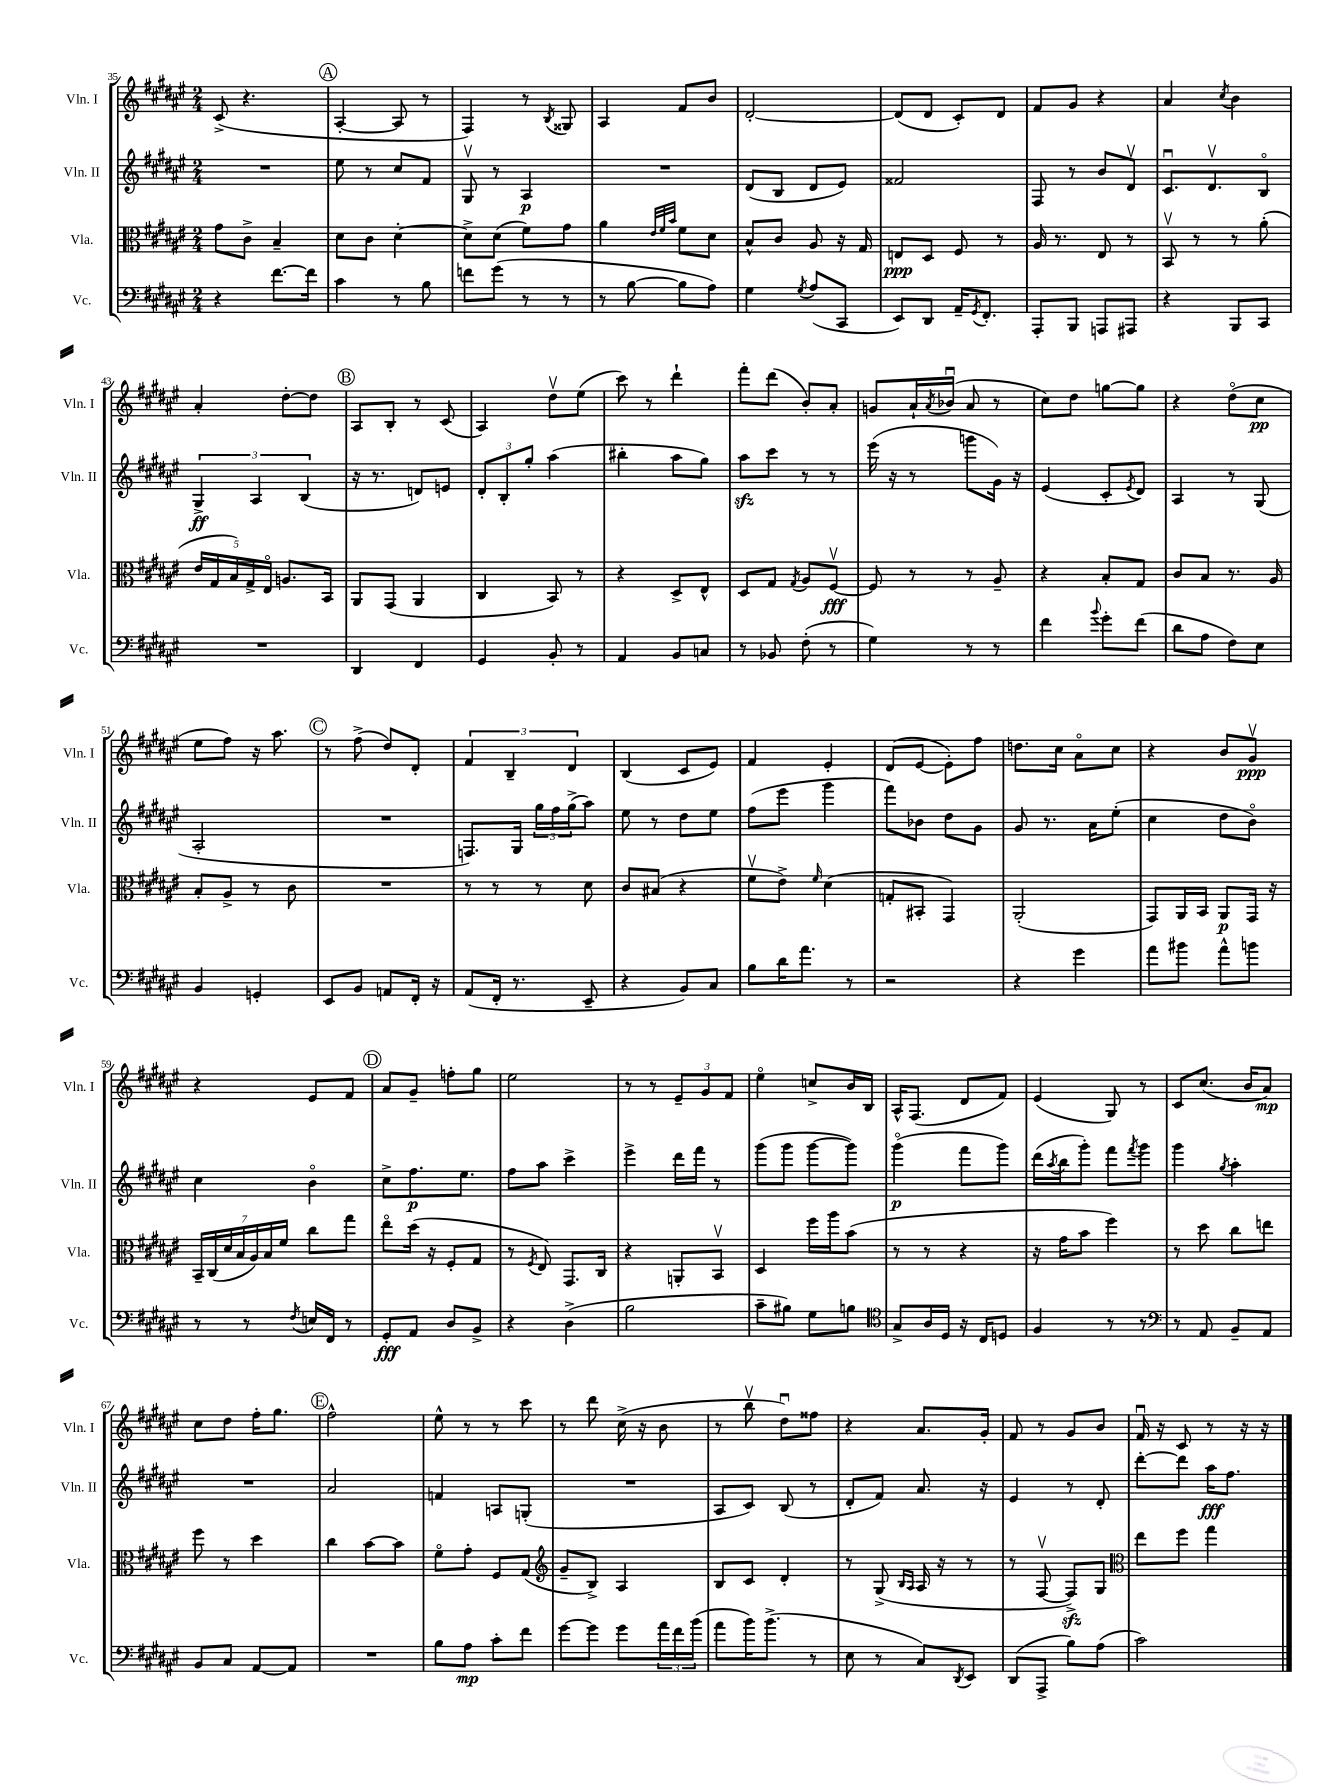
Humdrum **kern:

**kern	**kern	**kern	**kern
*staff4	*staff3	*staff2	*staff1
*clefF4	*clefC3	*clefG2	*clefG2
*k[f#c#g#d#a#e#]	*k[f#c#g#d#a#e#]	*k[f#c#g#d#a#e#]	*k[f#c#g#d#a#e#]
*M2/4	*M2/4	*M2/4	*M2/4
4r	8g#	2r	(8c#^
.	8c#^	.	4.r
[8.f#	4B~	.	.
16f#]	.	.	.
=	=	=	=
4c#	8d#	8ee#	[4A#'
.	8c#	8r	.
8r	[4d#'	8cc#	8A#]
8B	.	8f#	8r
=	=	=	=
8f	8d#^]	8G#v	4F#)
(8g#	(8d#	8r	.
8r	8f#)	4A#	8r
.	.	.	8qB
8r	8g#	.	8G##
=	=	=	=
8r	4a#	2r	4A#
[8B	.	.	.
.	32qqe#	.	.
.	32qqf#	.	.
.	32qqb	.	.
8B]	8f#	.	8f#
8A#)	8d#	.	8b
=	=	=	=
4G#	8B^^	(8d#	[2d#'
.	8c#	8B	.
8qG#	.	.	.
(8A#	8A#	8d#	.
8CC#	16r	8e#)	.
.	16G#	.	.
=	=	=	=
8EE#)	8E	2f##	(8d#]
8DD#	8D#	.	8d#
16AA#~	8F#	.	8c#')
8qGG#	.	.	.
8.FF#'	.	.	.
.	8r	.	8d#
=	=	=	=
8AAA#'	16A#	8F#	8f#
.	8.r	.	.
8BBB	.	8r	8g#
8AAA	8E#	8b	4r
8AAA#	8r	8d#v	.
=	=	=	=
4r	8BBv	8.c#u	4a#
.	8r	.	.
.	.	8.d#v	.
.	.	.	8qcc#
8BBB	8r	.	4b
8CC#	(8a#'	8Bo	.
=	=	=	=
2r	20e#	6G#^	4a#'
.	20G#	.	.
.	20B)	.	.
.	20G#^	.	.
.	.	6A#	.
.	20E#o	.	.
.	8.A	.	[8dd#'
.	.	(6B	.
.	.	.	8dd#]
.	16BB	.	.
=	=	=	=
4DD#	8AA#	16r	8A#
.	.	8.r	.
.	(8GG#	.	8B'
4FF#	4AA#	8d)	8r
.	.	8e	(8c#
=	=	=	=
4GG#	4C#	12d#'	4A#)
.	.	12B'	.
.	.	12gg#'	.
8BB'	8BB)	(4aa#	8dd#v
8r	8r	.	(8ee#
=	=	=	=
4AA#	4r	4bb#'	8ccc#)
.	.	.	8r
8BB	8D#^	8aa#	4ddd#`
8C	8E#^^	8gg#)	.
=	=	=	=
8r	8D#	8aa#	8fff#'
8BB-	8G#	8ccc#	(8ddd#
.	8qG#	.	.
(8F#'	8A#	8r	8b')
8r	[8F#v	8r	8a#'
=	=	=	=
4G#)	8F#]	(16eee#	8g
.	.	16r	.
.	8r	8r	16a#`
.	.	.	8qa#
.	.	.	(16b-u
8r	8r	8ggg	8a#
8r	8A#~	16g#)	8r
.	.	16r	.
=	=	=	=
4f#	4r	(4e#	8cc#)
.	.	.	8dd#
8qqb	.	.	.
8g#'	8B'	8c#'	[8gg
.	.	8qe#	.
(8f#	8G#	8d#)	8gg]
=	=	=	=
8d#	8c#	4A#	4r
8A#	8B	.	.
8F#)	8.r	8r	(8dd#o
8E#	.	(8G#	8cc#
.	16A#	.	.
=	=	=	=
4BB	8B'	2A#'	8ee#
.	8A#^	.	8ff#)
4GG'	8r	.	16r
.	.	.	8.aa#
.	8c#	.	.
=	=	=	=
8EE#	2r	2r	8r
8BB	.	.	(8ff#^
8AA	.	.	8dd#)
16FF#'	.	.	8d#'
16r	.	.	.
=	=	=	=
(8AA#	8r	8.F)	6f#
16FF#'	8r	.	.
.	.	.	6B~
8.r	.	16G#	.
.	8r	24gg#	.
.	.	24ff#	.
.	.	(24gg#^	6d#
8EE#~	8d#	8aa#)	.
=	=	=	=
4r	8c#	8ee#	(4B
.	(8B#	8r	.
8BB)	4r	8dd#	8c#
8C#	.	8ee#	8e#)
=	=	=	=
8B	8f#v	(8ff#	4f#
16d#	8e#^)	8eee#	.
8.a#	.	.	.
.	16qqf#	.	.
.	(4d#	4ggg#	4e#'
8r	.	.	.
=	=	=	=
2r	8G'	8fff#)	(8d#
.	8BB#'	8b-	[8e#
.	4GG#)	8dd#	8e#'])
.	.	8g#	8ff#
=	=	=	=
4r	(2AA#'	8g#	8.dd
.	.	8.r	.
.	.	.	16cc#
4g#	.	.	8a#o
.	.	16a#	.
.	.	(8ee#'	8cc#
=	=	=	=
8a#	8GG#)	4cc#	4r
8b#	16AA#	.	.
.	16BB	.	.
8a#^^	8AA#	8dd#	8b
8b	16GG#	8bo)	8g#v
.	16r	.	.
=	=	=	=
8r	28BB~	4cc#	4r
.	(28C#	.	.
.	28d#	.	.
.	28B	.	.
8r	.	.	.
.	28A#)	.	.
.	28B	.	.
.	28f#	.	.
8qF#	.	.	.
16E	8cc#	4bo	8e#
16FF#	.	.	.
8r	8gg#	.	8f#
=	=	=	=
8GG#'	8ee#o	8cc#^	8a#
8AA#	(16dd#	8.ff#	8g#~
.	16r	.	.
8D#	8F#'	.	8ff'
.	.	8.ee#	.
8BB^	8G#	.	8gg#
=	=	=	=
4r	8r	8ff#	2ee#
.	8qF#	.	.
.	8E#)	8aa#	.
(4D#^	8.GG#	4ccc#^	.
.	16C#	.	.
=	=	=	=
2B	4r	4eee#^	8r
.	.	.	8r
.	8AA'	16ddd#	12e#~
.	.	16fff#	.
.	.	.	12g#
.	8BBv	8r	.
.	.	.	12f#
=	=	=	=
8c#~	4D#	(8ggg#	4ee#o
8B#)	.	8ggg#	.
8G#	16ff#	[8ggg#	8cc^
.	16aa#	.	.
8B	(8b	8ggg#])	16b
.	.	.	16B
=	=	=	=
*clefC4	*	*	*
8G#^	8r	(4ggg#o	16A#^^
.	.	.	(8.F#
16A#	8r	.	.
16D#	.	.	.
16r	4r	8fff#	8d#
16C#	.	.	.
8D	.	8ggg#)	8f#)
=	=	=	=
4F#	16r	(16ddd#	(4e#
.	.	8qaa#	.
.	16g#	16bb	.
.	8b	8ggg#')	.
8r	4ff#)	8fff#	8G#)
.	.	8qfff#	.
8r	.	8ggg#	8r
=	=	=	=
*clefF4	*	*	*
8r	8r	4ggg#	8c#
8AA#	8dd#	.	(8.cc#
.	.	8qgg#	.
8BB~	8cc#	4aa#'	.
.	.	.	16b
8AA#	8ee	.	8a#)
=	=	=	=
8BB	8ff#	2r	8cc#
8C#	8r	.	8dd#
[8AA#	4dd#	.	16ff#'
.	.	.	8.gg#
8AA#]	.	.	.
=	=	=	=
2r	4cc#	2a#	2ff#^^
.	[8b	.	.
.	8b]	.	.
=	=	=	=
8B	8f#o	4f	8ee#^^
8A#	8g#'	.	8r
8c#'	8F#	8A	8r
8f#	(8G#	(8G'	8ccc#
=	=	=	=
*	*clefG2	*	*
[8g#	8g#~	2r	8r
8g#]	8B^)	.	8ddd#
8g#	4A#	.	(16cc#^
.	.	.	16r
24a#	.	.	8b
24f#	.	.	.
(24b	.	.	.
=	=	=	=
8a#	8B	8A#	8r
16b)	8c#	8c#)	8bbv
(8.b^	.	.	.
.	4d#'	(8B	8dd#u)
8r	.	8r	8ff##
=	=	=	=
8E#	8r	8d#'	4r
8r	(8G#^	8f#)	.
.	16qqB	.	.
.	16qqA#	.	.
8C#)	16A#	8.a#	8.a#
.	16r	.	.
8qDD#	.	.	.
8EE#	8r	.	.
.	.	16r	16g#'
=	=	=	=
(8DD#	8r	4e#	8f#
8AAA#^	[8F#v	.	8r
8B)	8F#^])	8r	8g#
(8A#	8G#	8d#'	8b
=	=	=	=
*	*clefC3	*	*
2c#)	8ee#	[8ddd#'	16f#u
.	.	.	16r
.	8ff#	8ddd#]	8c#
.	4gg#	16aa#	8r
.	.	8.ff#	.
.	.	.	16r
.	.	.	16r
==	==	==	==
*-	*-	*-	*-
